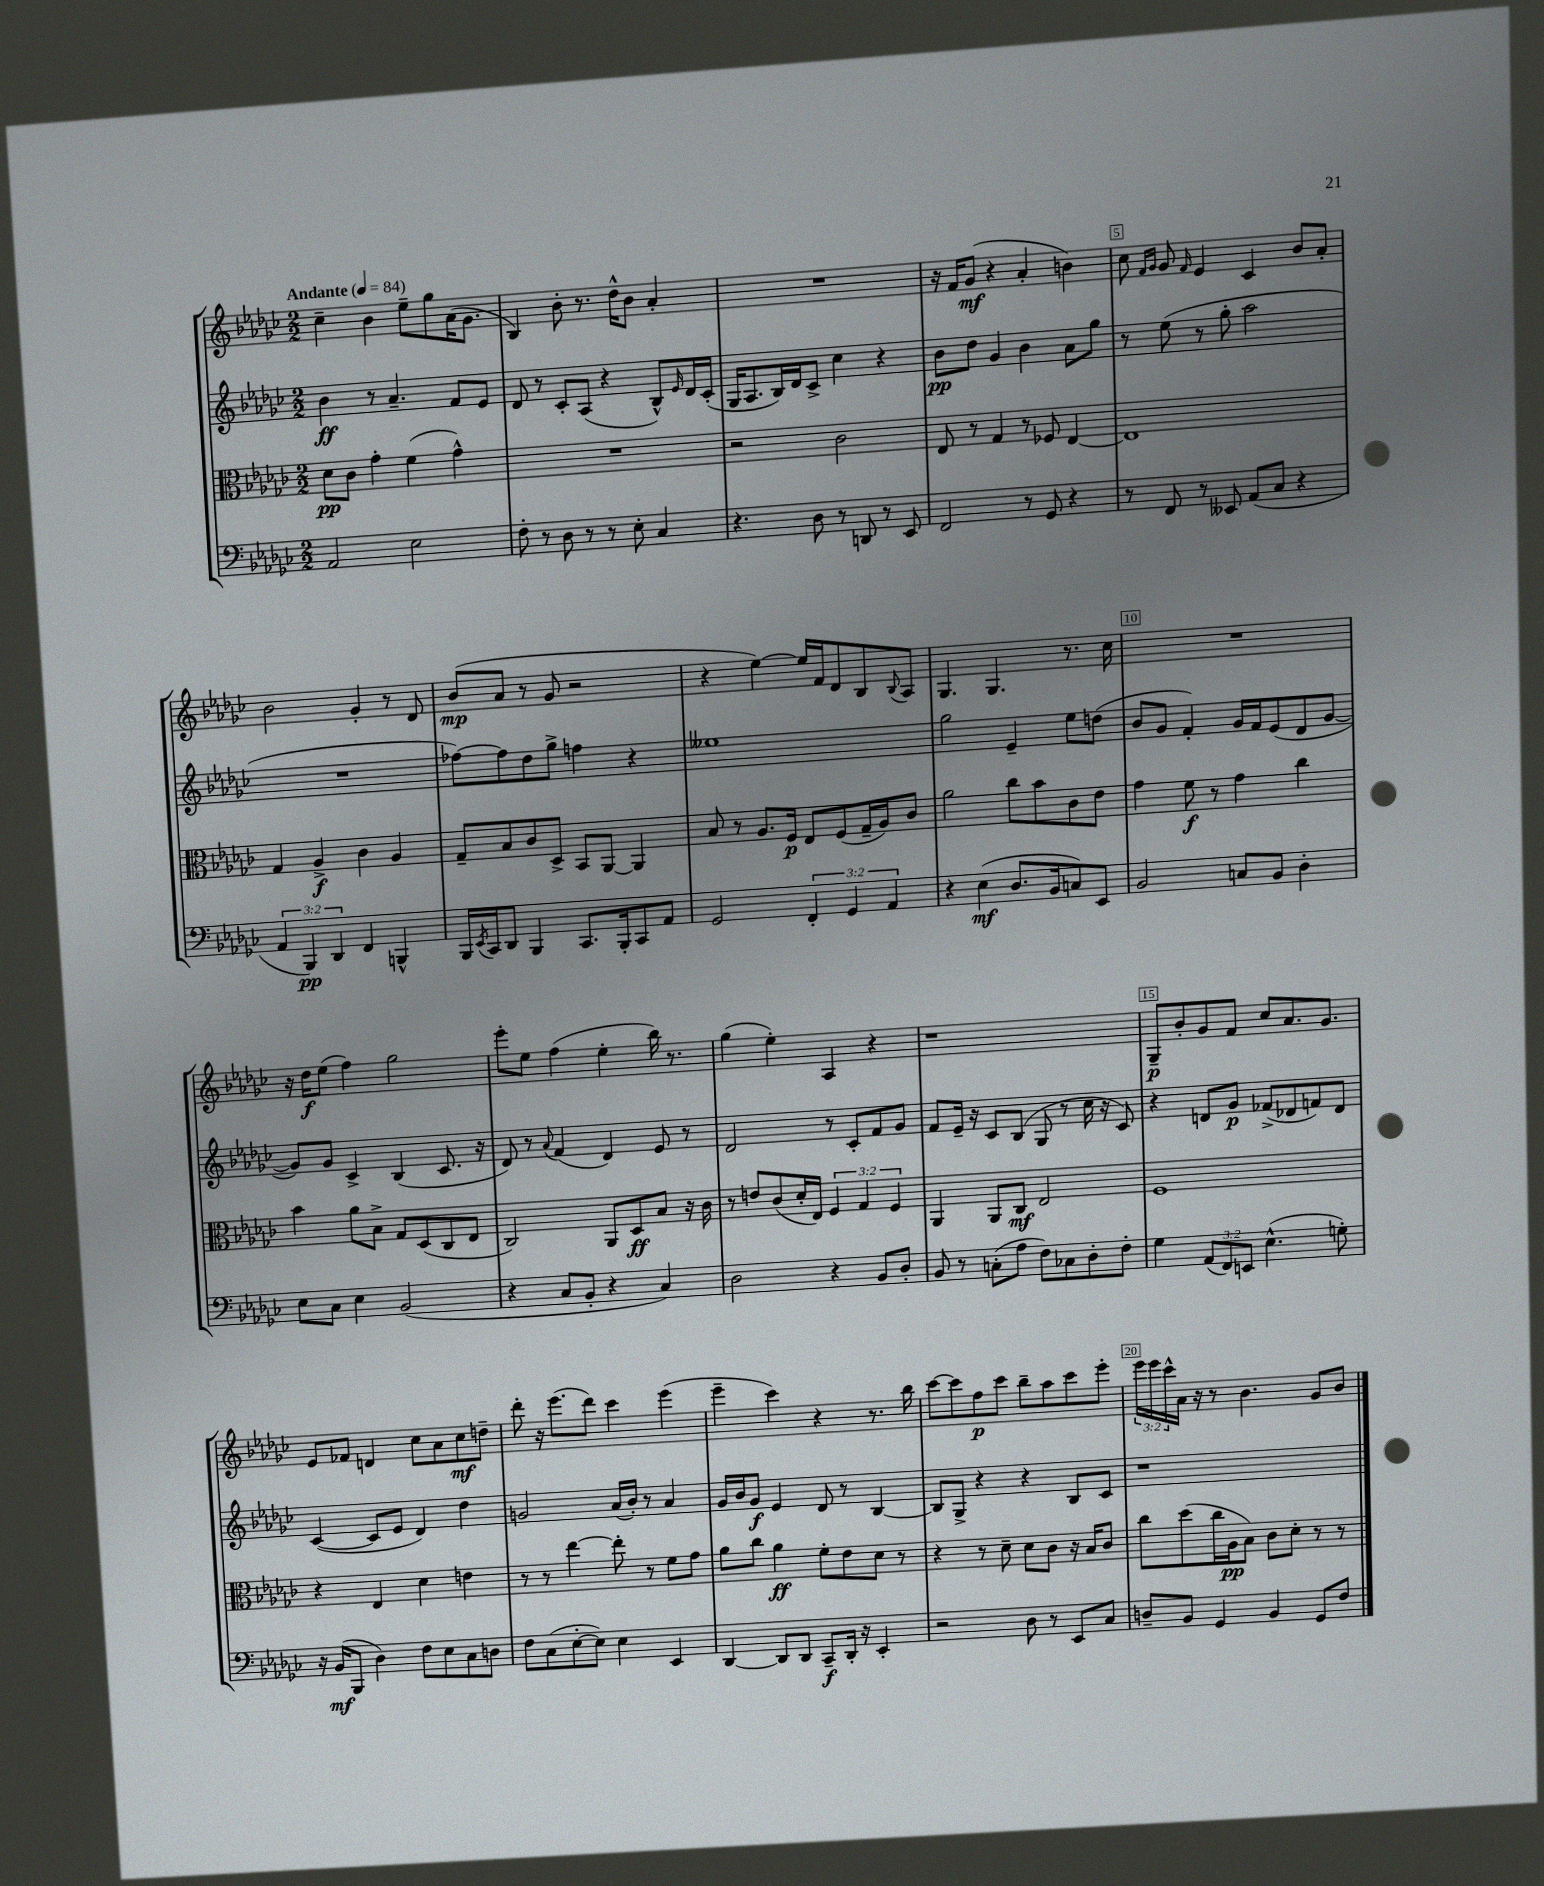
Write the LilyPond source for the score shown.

<<
\new StaffGroup <<
\new Staff = "s0" {
    \clef treble \key ges \major \numericTimeSignature \time 2/2 \override Staff.TupletNumber.text = #tuplet-number::calc-fraction-text \tempo "Andante" 4 = 84
    ces''4-- bes'4 ees''8-- ges''8 aes'16( ges'8. |
    bes4) bes'8-. r8. des''16-^ bes'8 aes'4-. |
    R1 |
    r16 f'16 ges'8\mf( r4 aes'4-. b'4) |
    ces''8 \grace { f'16 ges'16 } ges'8 \grace { f'16 } ees'4 ces'4 bes'8 aes'8-. |
    bes'2 ges'4-. r8 des'8 |
    bes'8\mp( aes'8 r8 ges'8 r2 |
    r4 ees''4~) ees''16 f'16 des'8 bes8 \appoggiatura { bes8 } aes8 |
    ges4. ges4. r8. ces''16 |
    R1 |
    r16 des''16\f ees''8( f''4) ges''2 |
    ees'''8-. ees''8 f''4( ees''4-. bes''16) r8. |
    ges''4( ees''4-.) aes4 r4 |
    r1 |
    ges8--\p bes'8-. ges'8 f'8 ces''8 aes'8. ges'8. |
    ees'8 fes'8 d'4 ces''8 aes'8 ces''8\mf d''8-- |
    des'''8-. r16 ees'''8.( des'''8) ces'''4 ees'''4( |
    ees'''4-- ces'''4) r4 r8. bes''16 |
    ces'''8~ ces'''8 f''8\p ces'''8 bes''8-- aes''8 ces'''8 ees'''8-. |
    \tuplet 3/2 { ees'''16 ees'''16 ces'''16-^ } aes'16 r16 r8 bes'4. ges'8 bes'8 \bar "|." |
}
\new Staff = "s1" {
    \clef treble \key ges \major \numericTimeSignature \time 2/2
    bes'4\ff r8 aes'4.-- f'8 ees'8 |
    des'8 r8 ces'8-. aes8( r4 bes8-^) \grace { ees'16 } des'16 ces'16-.( |
    ges16 aes8. bes16) des'16 ces'8-> ces''4 r4 |
    bes'8\pp des''8 ges'4 bes'4 aes'8 ges''8 |
    r8 ees''8( r8 ges''8-. aes''2 |
    R1 |
    fes''8~) fes''8 des''8 ges''8-> f''4 r4 |
    eeses''1 |
    ges''2 ees'4-- ees''8 d''8( |
    bes'8 ges'8 f'4-.) ges'16 f'16 ees'8( des'8 ges'8~ |
    ges'8) ges'8 ces'4-> bes4( ces'8. r16 |
    des'8) r8 \appoggiatura { aes'8 } f'4( des'4) ees'8 r8 |
    des'2 r8 ces'8-. f'8 ges'8 |
    f'8 ees'16-- r16 ces'8 bes8( ges8 r8 ces''16 r16 ces'8) |
    r4 d'8 ges'8\p fes'8->( des'8 f'8) des'8 |
    ces'4~( ces'8 ees'8 des'4) des''4 |
    g'2 aes'16( bes'16-.) r8 aes'4 |
    ges'16 bes'16 ges'8\f ees'4 des'8 r8 bes4~ |
    bes8 ges8-> r4 r4 bes8 ces'8 |
    r1 \bar "|." |
}
\new Staff = "s2" {
    \clef alto \key ges \major \numericTimeSignature \time 2/2 \override Staff.TupletNumber.text = #tuplet-number::calc-fraction-text
    des'8\pp ces'8 ges'4-. f'4( ges'4-^) |
    R1 |
    r2 ces'2 |
    ees8 r8 ges4 r8 fes8 ees4~ |
    ees1 |
    ges4 aes4->\f ces'4 aes4 |
    ges8-- bes8 ces'8 des8-> bes,8 aes,8~ aes,4 |
    bes8 r8 aes8. f16\p ees8 f8( ges16-- aes16) ces'8 |
    aes'2 ces''8 bes'8 ces'8 ees'8 |
    ges'4 f'8\f r8 ges'4 ces''4 |
    bes'4 aes'8 bes8-> ges8 des8( ces8 ees8 |
    ces2) aes,8 des8\ff bes8 r16 ces'16 |
    r8 e'8 ces'8( des'16-. ees16) \tuplet 3/2 { f4 ges4 f4 } |
    aes,4 aes,8 ces8\mf ees2 |
    f1 |
    r4 ees4 des'4 e'4 |
    r8 r8 ees''4~ ees''8-. r8 f'8 ges'8 |
    aes'8 ces''8 aes'4\ff f'8-. ees'8 des'8 r8 |
    r4 r8 des'8-- des'8 ces'8 r16 bes16 ces'8 |
    ces''8 des''8( ces''16 aes16\pp bes8) ces'8 des'8-. r8 r8 \bar "|." |
}
\new Staff = "s3" {
    \clef bass \key ges \major \numericTimeSignature \time 2/2 \override Staff.TupletNumber.text = #tuplet-number::calc-fraction-text
    aes,2 ees2 |
    f8-. r8 des8 r8 r8 ees8-. ces4 |
    r4. des8 r8 d,8 r8 ees,8 |
    f,2 r8 ges,8 r4 |
    r8 f,8 r8 eeses,8 aes,8( ces8 r4 |
    \tuplet 3/2 { aes,4 bes,,4\pp) des,4 } f,4 b,,4-^ |
    bes,,16 \acciaccatura { ees,8 } ces,16 des,8 bes,,4 ces,8. bes,,16-. ces,8 aes,8 |
    ges,2 \tuplet 3/2 { f,4-. ges,4 aes,4 } |
    r4 ees4\mf( des8. bes,16 c8) ees,8 |
    bes,2 c8 bes,8 des4-. |
    ees8 ces8 ees4 bes,2( |
    r4 ces8 bes,8-. r4 ces4) |
    des2 r4 bes,8 des8-. |
    bes,8 r8 c8-.( aes8 f8) ces8 des8-. f8-. |
    ges4 \tuplet 3/2 { aes,8( f,8) e,8 } ees4.-^( g8-.) |
    r16 bes,16\mf( bes,,8 des4) f8 ees8 ces8 d8 |
    f8 ces8( ees8~-. ees8) ees4 ees,4 |
    des,4~ des,8 des,8 ces,8--\f des,16-. r16 ees,4-. |
    r2 des8 r8 ees,8 ces8 |
    d8-- bes,8 ges,4 bes,4 ges,8 f8 \bar "|." |
}
>>
>>
\layout { \context { \Score \override BarNumber.break-visibility = ##(#f #t #t) barNumberVisibility = #(every-nth-bar-number-visible 5) \override BarNumber.stencil = #(make-stencil-boxer 0.1 0.3 ly:text-interface::print) } }
